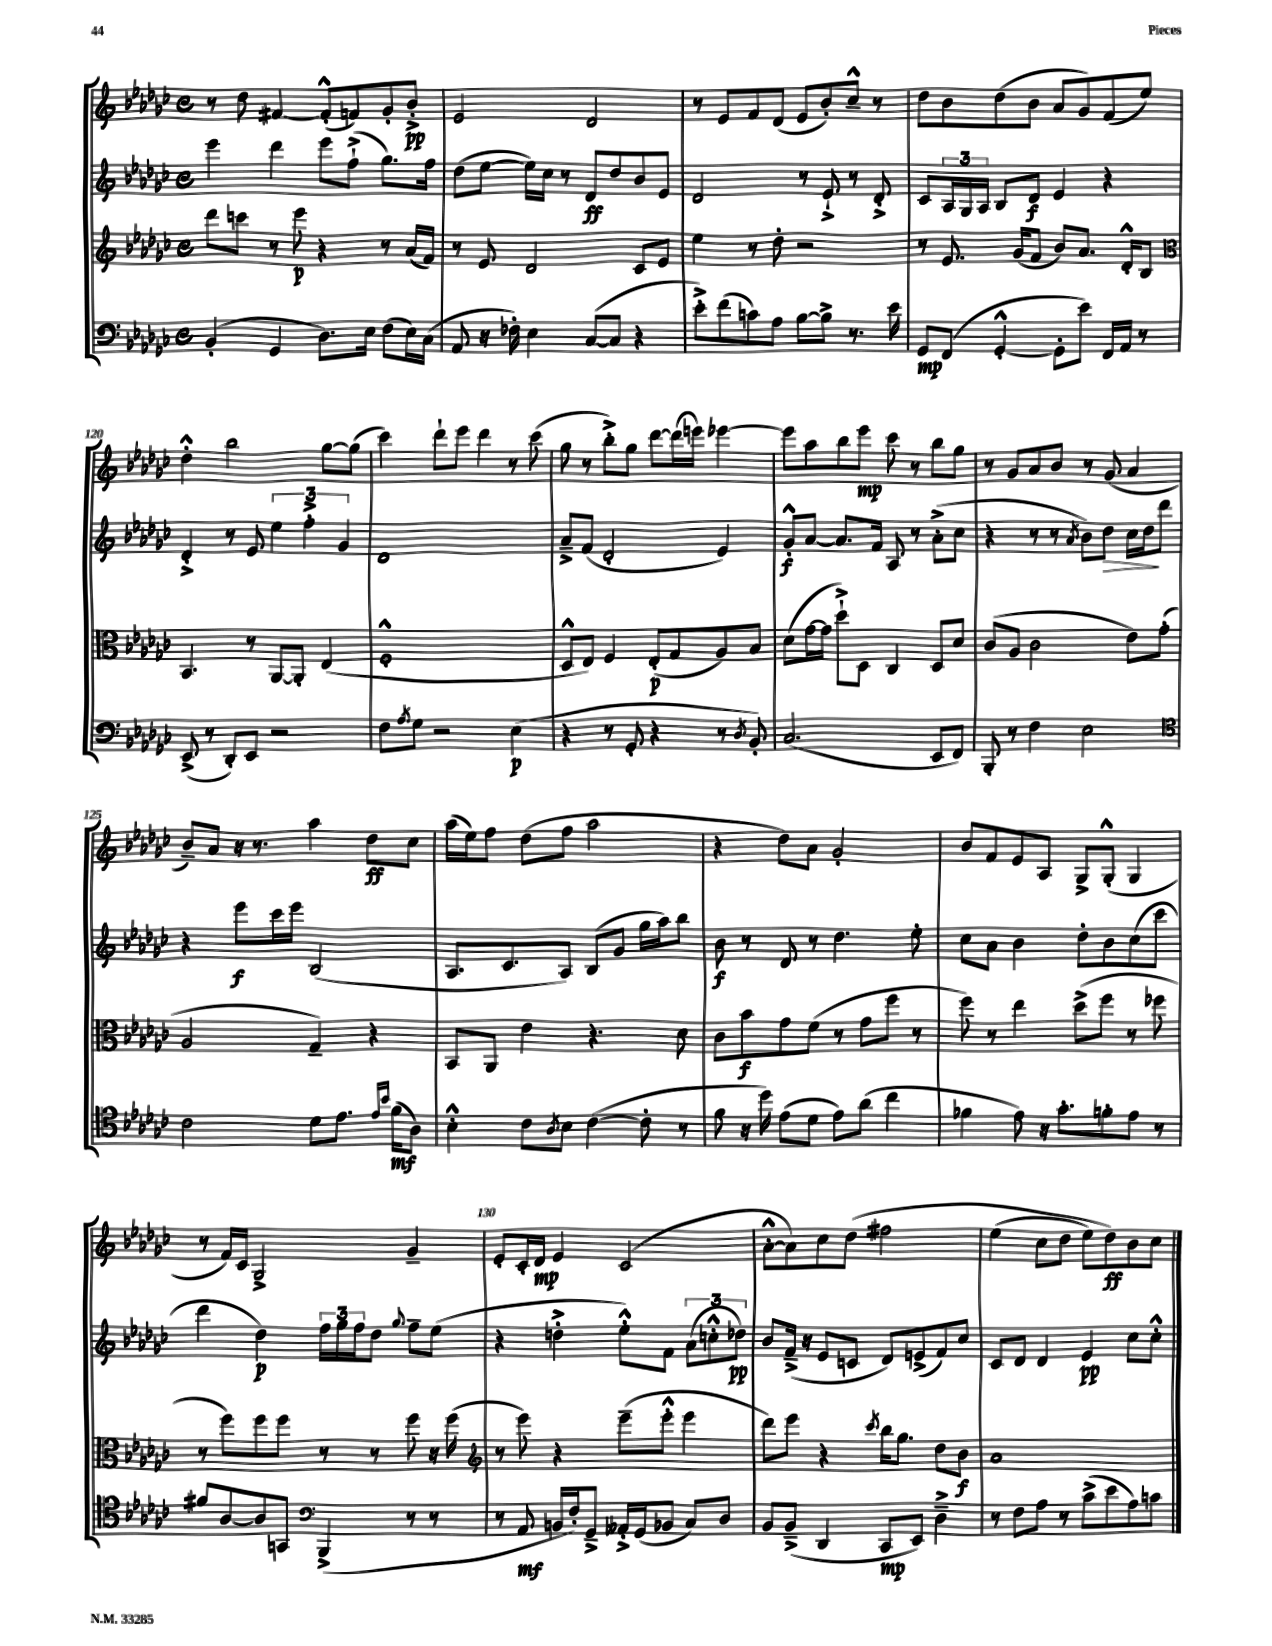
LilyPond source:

<<
\new StaffGroup <<
\new Staff = "s0" {
    \clef treble \key ges \major \defaultTimeSignature \time 4/4
    r8 des''8 fis'4~ fis'8-.-^( f'8) ges'8-. bes'8-.->\pp |
    ees'2 des'2 |
    r8 ees'8 f'8 des'8( ees'8 bes'8-.) ces''8---^ r8 |
    des''8 bes'8 des''8( bes'8 aes'8 ges'8) f'8( ees''8) |
    des''4-.-^ bes''2 ges''8~ ges''8( |
    ces'''4) des'''8-! ees'''8 des'''4 r8 ces'''8( |
    ges''8 r8 bes''8-.->) ges''8 des'''8~ des'''16( e'''16) ees'''4~ |
    ees'''8 aes''8 bes''8 ees'''8\mp ces'''8 r8 bes''8 ges''8 |
    r8 ges'8 aes'8 bes'8 r8 ges'8( aes'4 |
    bes'8--) aes'8 r16 r8. aes''4 des''8\ff ces''8 |
    aes''16( ees''16) f''8 des''8( f''8 aes''2 |
    r4 des''8) aes'8 ges'2-. |
    bes'8 f'8 ees'8 aes8 ges8-> ges8-.-^( ges4 |
    r8 f'16) ces'16 ges2-> ges'4-- |
    ees'8-. ces'16-. des'16\mp ees'4 ces'2( |
    aes'8~-.-^ aes'8) ces''8 des''8\( fis''2 |
    ees''4( ces''8 des''8 ees''8) des''8\ff\) bes'8 ces''8 \bar "|." |
}
\new Staff = "s1" {
    \clef treble \key ges \major \defaultTimeSignature \time 4/4
    ees'''4 des'''4 ees'''8 f''8-!->( ges''8.) f''16 |
    des''8( ees''8~ ees''16) ces''16 r8 des'8\ff des''8 bes'8 ees'8 |
    des'2 r8 ees'8-!-> r8 des'8-.-> |
    ces'8 \tuplet 3/2 { aes16 ges16 aes16 } bes8 des'8\f ees'4 r4 |
    des'4-.-> r8 ees'8 \tuplet 3/2 { ees''4 f''4-.-> ges'4 } |
    des'1 |
    aes'8---> f'8( des'2-. ees'4) |
    ges'8-.-^\f aes'8~ aes'8. f'16 aes8 r8 aes'8-.->( ces''8 |
    r4 r8 r8 \acciaccatura { aes'8 } bes'8) des''8\> ces''16 des''16\! des'''8 |
    r4 ees'''8\f ces'''16 ees'''16 bes2( |
    aes8. ces'8. aes8) bes8( ges'8 ges''16 aes''16) bes''8 |
    bes'8\f r8 des'8 r8 des''4. ees''8-. |
    ces''8 aes'8 bes'4 des''8-. bes'8 ces''8( ces'''8 |
    des'''4 des''4\p) \tuplet 3/2 { f''16 ges''16 f''16 } des''8 \appoggiatura { ges''8 } f''8-- ees''8( |
    r4 d''4-.-> ees''8-.-^) f'8 \tuplet 3/2 { aes'8( c''8-.-^ des''8\pp) } |
    bes'8 f'16--->( r16 ees'8 c'8 des'8) e'8->( f'8) ces''8 |
    ces'8 des'8 des'4 ees'4\pp ces''8 ces''8-.-^ \bar "|." |
}
\new Staff = "s2" {
    \clef treble \key ges \major \defaultTimeSignature \time 4/4
    des'''8 c'''8 r8 ees'''8\p r4 r8 aes'16( f'16) |
    r8 ees'8 des'2 ces'8 ees'8 |
    ees''4 r8 des''8-. r2 |
    r8 ees'8. ges'16( f'8 bes'8) aes'8. des'16-.-^ bes8 |
    \clef alto bes,4. r8 aes,8~ aes,8-. ees4( |
    f1-.-^ |
    des8-^ ees8) f4 ees8-.\p( ges8 aes8) bes8 |
    des'8( ges'16~ ges'16 des''8-!->) des8 ces4 des8 des'8 |
    ces'8( aes8 ces'2 ees'8) ges'8-.( |
    aes2 ges4--) r4 |
    bes,8 aes,8 ees'4 r4. des'8 |
    ces'8 bes'8\f ges'8 f'8( r8 ges'8 f''8 r8 |
    f''8) r8 ees''4 des''8->( f''8 r8 fes''8 |
    r8 f''8) f''8 f''8 r8 r8 f''8 r16 f''16( |
    \clef treble r8 ees'''8) r4 ees'''8--( ees'''8-.-^ ees'''4 |
    des'''8) ees'''8 r4 \acciaccatura { ces'''8 } bes''16 ges''8. des''8 bes'8\f |
    aes'1 \bar "|." |
}
\new Staff = "s3" {
    \clef bass \key ges \major \defaultTimeSignature \time 4/4
    bes,4-.( ges,4 des8.) ees16 f8( ees16) ces16( |
    aes,8 r16 fes16-.) ees4 ces8~( ces8 r4 |
    ees'8-.->) f'8( c'8) aes8 bes8~ bes8-> r8. ees'16 |
    ges,8\mp f,8( ges,4~-.-^ ges,8-. ees'8) f,16 aes,16 r8 |
    ees,8->( r8 des,8-.) ees,8 r2 |
    f8 \acciaccatura { aes8 } ges8 r2 ees4\p( |
    r4 r8 ges,8-. r4 r8 \acciaccatura { des8 } bes,8-.) |
    ces2.( ees,8 f,8) |
    bes,,8-. r8 f4 ees2 |
    \clef tenor ces'2 des'8 ees'8. \grace { ees'16 bes'16 } f'16\mf( aes8) |
    bes4-.-^ ces'8 \acciaccatura { aes8 } bes8 ces'4~( ces'8-. r8 |
    f'8 r16 des''16) ees'8( des'8 ees'8) aes'8( ces''4 |
    fes'4 ees'8) r16 ges'8.-. f'8-. ees'8 r8 |
    fis'8 aes8~ aes8 g,8 \clef bass bes,,4->( r8 r8 |
    r8 aes,8\mf b,16 f16-.) ges,8---> aeses,16-.-> ges,16( bes,8 ces8) des8 |
    bes,8 bes,8--->( des,4 ces,8\mp ees,8) des4---> |
    r8 f8 aes8 r8 ces'8->( ees'8 aes8) c'8 \bar "|." |
}
>>
>>
\layout { \context { \Score currentBarNumber = #116 \override BarNumber.break-visibility = ##(#f #t #t) barNumberVisibility = #(every-nth-bar-number-visible 5) } }
